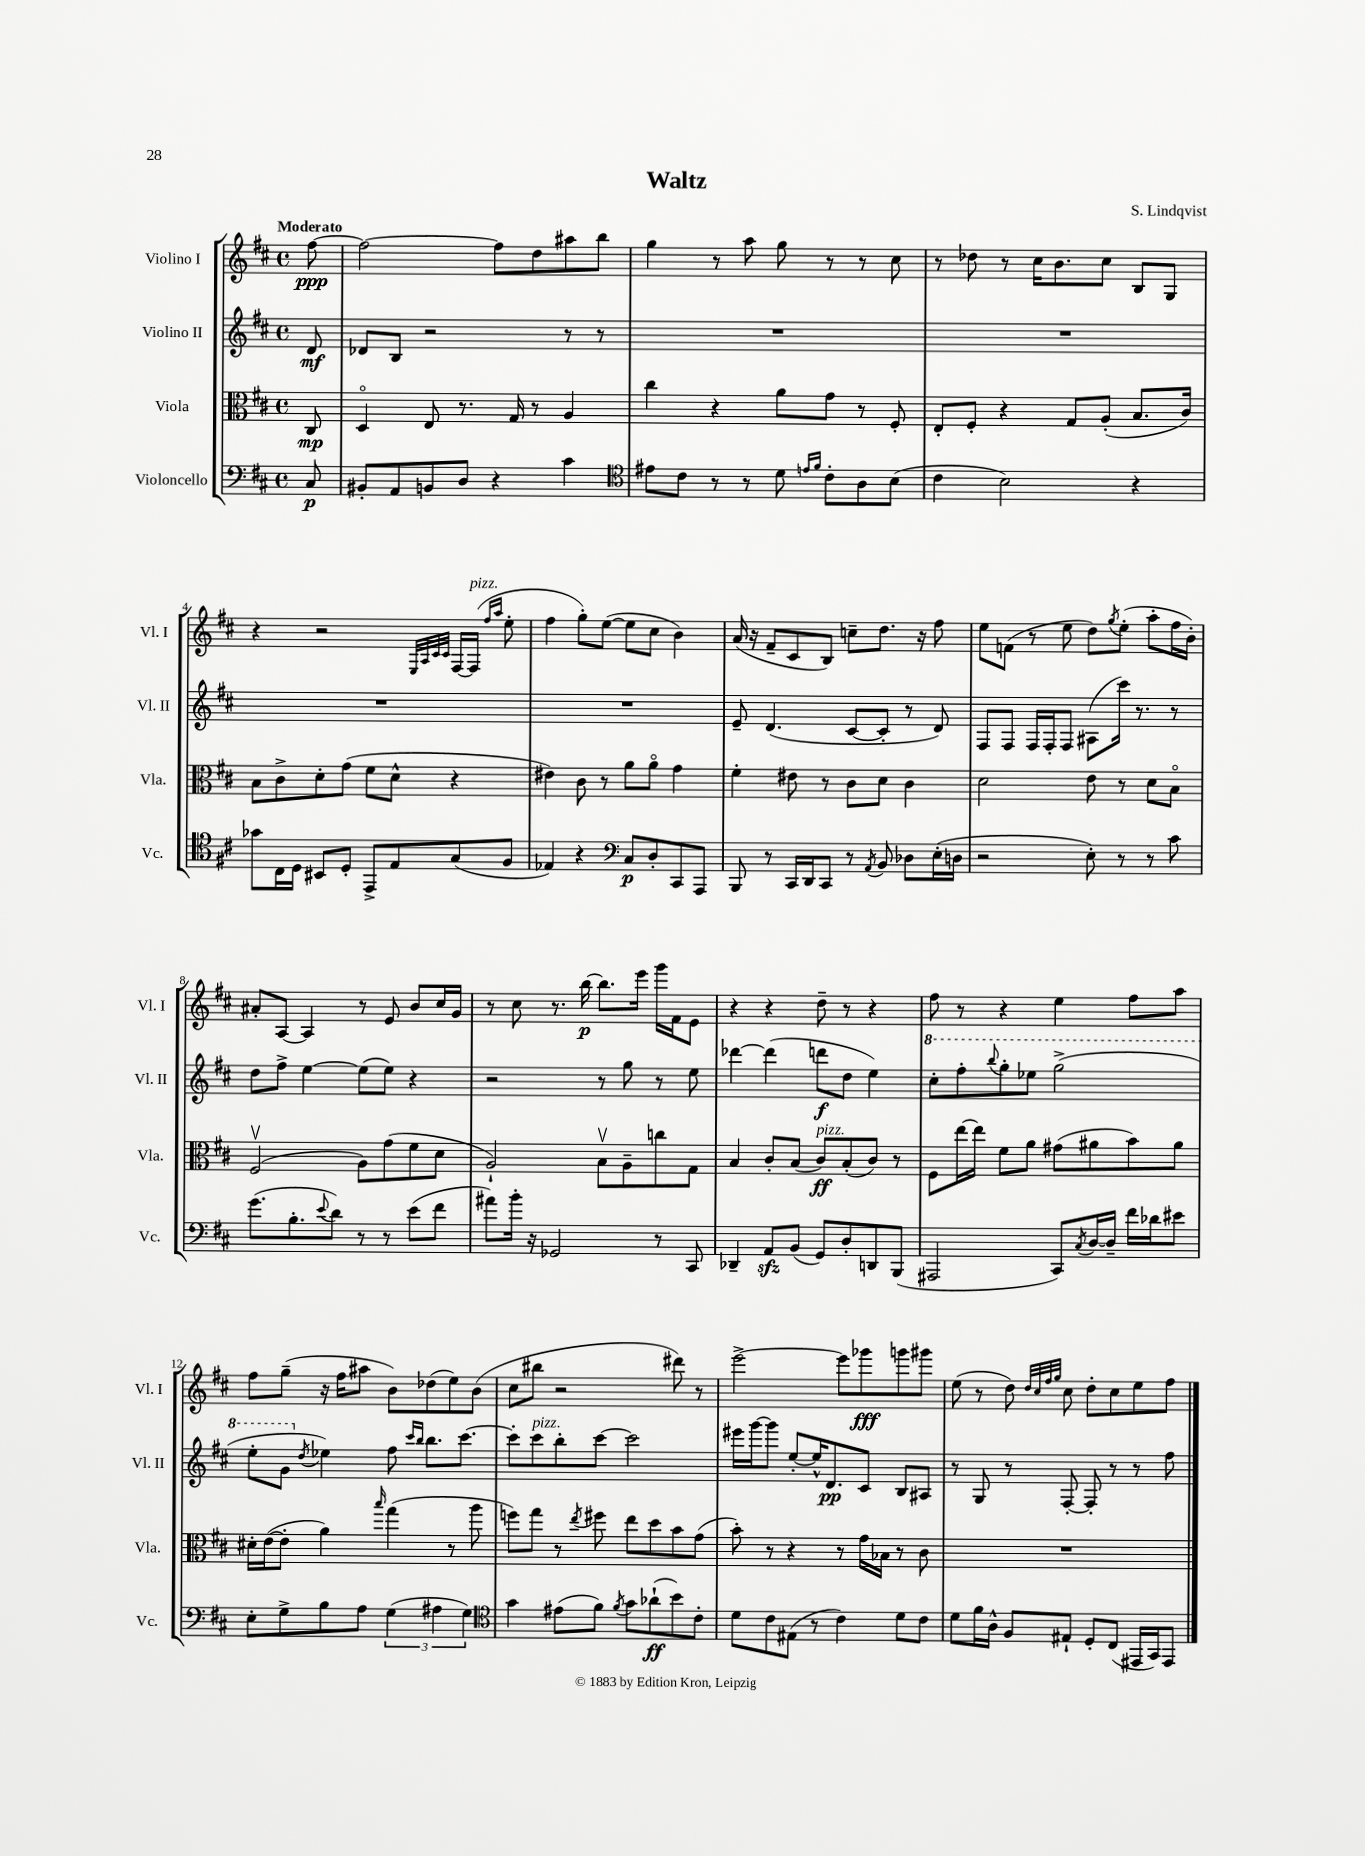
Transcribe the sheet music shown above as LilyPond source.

\header { title = "Waltz" composer = "S. Lindqvist" }
<<
\new StaffGroup <<
\new Staff = "s0" \with { instrumentName = "Violino I" shortInstrumentName = "Vl. I" } {
    \clef treble \key d \major \defaultTimeSignature \time 4/4 \partial 8 \tempo "Moderato"
    fis''8~\ppp |
    fis''2~ fis''8 d''8 ais''8 b''8 |
    g''4 r8 a''8 g''8 r8 r8 cis''8 |
    r8 des''8 r8 cis''16 b'8. cis''8 b8 g8 |
    r4 r2 \grace { e32 a32 cis'32 cis'32 } fis16~ fis16^\markup { \italic "pizz." }( \grace { fis''16 a''16 } e''8-. |
    fis''4 g''8-.) e''8~( e''8 cis''8 b'4) |
    a'16( r16 fis'8-- cis'8 b8) c''8-- d''8. r16 fis''8 |
    e''8 f'8( r8 e''8 d''8) \acciaccatura { g''8 } e''8-.( a''8-. fis''16 b'16-.) |
    ais'8-. a8~ a4 r8 e'8 b'8 cis''16 g'16 |
    r8 cis''8 r8. b''16~\p b''8. e'''16 g'''16 fis'16 e'8 |
    r4 r4 d''8-- r8 r4 |
    fis''8 r8 r4 e''4 fis''8 a''8 |
    fis''8 g''8--( r16 fis''16 ais''8 b'8) des''8( e''8) b'8( |
    cis''8 bis''8 r2 dis'''8) r8 |
    e'''2~-> e'''8 ges'''8\fff g'''8 gis'''8 |
    e''8( r8 d''8) \grace { d''32 cis''32 fis''32 g''32 } cis''8 d''8-. cis''8 e''8 fis''8 \bar "|." |
}
\new Staff = "s1" \with { instrumentName = "Violino II" shortInstrumentName = "Vl. II" } {
    \clef treble \key d \major \defaultTimeSignature \time 4/4 \partial 8
    d'8\mf |
    des'8 b8 r2 r8 r8 |
    R1 |
    R1 |
    R1 |
    R1 |
    e'8-- d'4.( cis'8~ cis'8-. r8 d'8) |
    fis8 fis8 fis16 fis16-. fis8 ais8( cis'''16) r8. r8 |
    d''8 fis''8-> e''4~ e''8( e''8) r4 |
    r2 r8 g''8 r8 e''8 |
    des'''4~ des'''4( d'''8\f d''8 e''4) |
    \ottava #1 cis'''8-. fis'''8-. \appoggiatura { b'''8 } g'''8-. ees'''8 g'''2->( |
    e'''8-. g''8 \ottava #0 \acciaccatura { d''8 } ees''4) fis''8 \grace { cis'''16 b''16 } b''8. cis'''8.~ |
    cis'''8-. cis'''8^\markup { \italic "pizz." } b''8-. cis'''8~ cis'''2 |
    eis'''16 g'''16~ g'''8 e''8~-. e''16-^ d'8.\pp cis'8 b8 ais8 |
    r8 g8 r8 fis8~-. fis8-. r8 r8 fis''8 \bar "|." |
}
\new Staff = "s2" \with { instrumentName = "Viola" shortInstrumentName = "Vla." } {
    \clef alto \key d \major \defaultTimeSignature \time 4/4 \partial 8
    cis8\mp |
    d4\flageolet e8 r8. g16 r8 a4 |
    cis''4 r4 a'8 g'8 r8 fis8-. |
    e8-. fis8-. r4 g8 a8-.( b8. cis'16) |
    b8 cis'8-> d'8-. g'8( fis'8 d'8-^ r4 |
    eis'4) cis'8 r8 a'8 a'8\flageolet g'4 |
    fis'4-. eis'8 r8 cis'8 d'8 cis'4 |
    d'2 e'8 r8 d'8 b8\flageolet |
    fis2\upbow( a8) g'8( fis'8 d'8 |
    a2-!) b8\upbow a8-- c''8 g8 |
    b4 cis'8-. b8( cis'8\ff^\markup { \italic "pizz." }) b8-.( cis'8) r8 |
    fis8 e''16~ e''16 fis'8 a'8 gis'8( ais'8 b'8) ais'8 |
    dis'16-. e'16~( e'8-. a'4) \grace { b''16 } g''4( r8 a''8 |
    f''8) g''8 r8 \acciaccatura { e''8 } fis''8 e''8 d''8 b'8 g'8( |
    b'8-.) r8 r4 r8 g'16 bes16 r8 cis'8 |
    R1 \bar "|." |
}
\new Staff = "s3" \with { instrumentName = "Violoncello" shortInstrumentName = "Vc." } {
    \clef bass \key d \major \defaultTimeSignature \time 4/4 \partial 8
    cis8\p |
    bis,8-. a,8 b,8 d8 r4 cis'4 |
    \clef tenor eis'8 cis'8 r8 r8 d'8 \grace { e'16 fis'16 } cis'8-. a8 b8( |
    cis'4 b2) r4 |
    ges'8 cis16 d16 bis,8 d8-. e,8-> e8 g8( fis8 |
    ees4) r4 \clef bass cis8\p d8-. cis,8 a,,8 |
    b,,8 r8 cis,16 d,16 cis,8 r8 \acciaccatura { a,8 } b,8 des8 e16-.( d16 |
    r2 e8-.) r8 r8 cis'8 |
    g'8.( b8.-. \appoggiatura { e'8 } d'8) r8 r8 e'8( fis'8 |
    ais'8) b'16-. r16 ges,2 r8 cis,8 |
    des,4-- a,8\sfz b,8( g,8) d8-. d,8 b,,8( |
    ais,,2 cis,8) \acciaccatura { cis8 } d16~ d16-- fis'16 des'16 eis'8 |
    e8-. g8-> b8 a8 \tuplet 3/2 { g4( ais4 g4) } |
    \clef tenor g'4 eis'8( fis'8) \acciaccatura { fis'8 } g'8 aes'8-!\ff( b'8) cis'8-. |
    d'8 cis'8 eis8( r8 cis'4) d'8 cis'8 |
    d'8 fis'16 a16-^ fis8 eis8-! d8-. cis8( eis,16 g,16) eis,8 \bar "|." |
}
>>
>>
